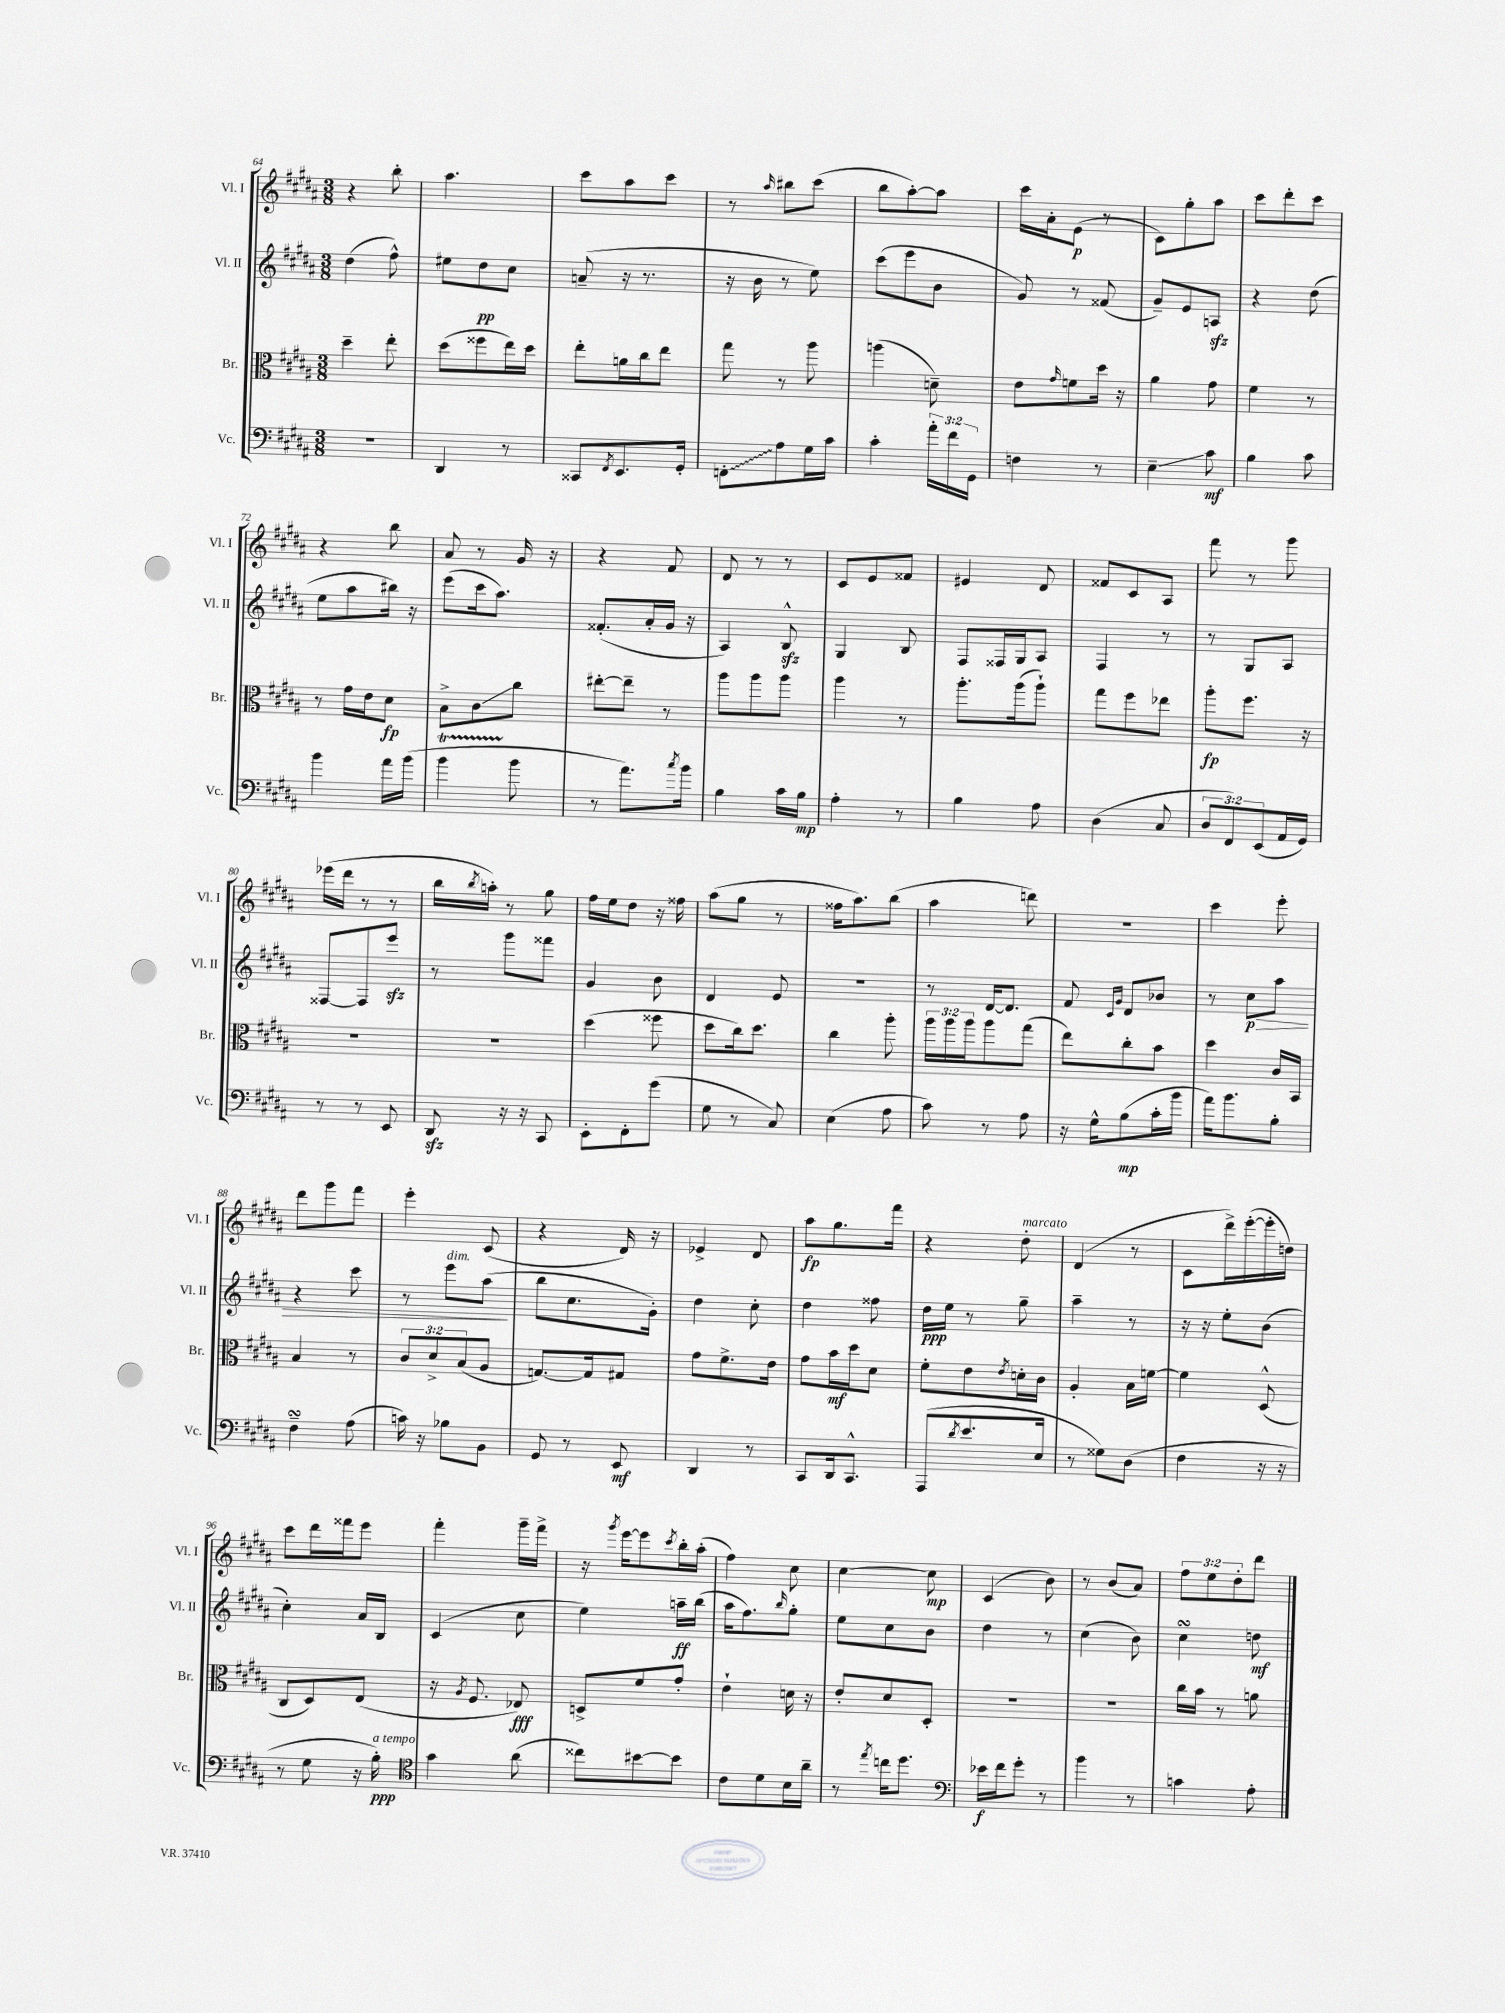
<<
\new StaffGroup <<
\new Staff = "s0" \with { instrumentName = "Vl. I" shortInstrumentName = "Vl. I" } {
    \clef treble \key b \major \numericTimeSignature \time 3/8 \override Staff.TupletNumber.text = #tuplet-number::calc-fraction-text
    r4 b''8-. |
    ais''4. |
    cis'''8 ais''8 cis'''8 |
    r8 \grace { ais''16 } bis''8 cis'''8( |
    b''8 ais''8~-.) ais''8 |
    cis'''16 ais'16-. e'8\p( r8 |
    cis'8) gis''8-. ais''8 |
    cis'''8 dis'''8-. cis'''8 |
    r4 b''8 |
    ais'8 r8 gis'16 r16 |
    r4 fis'8 |
    dis'8 r8 r8 |
    cis'8 e'8 fisis'8 |
    eis'4 dis'8 |
    fisis'8 cis'8 ais8 |
    fis'''8 r8 gis'''8 |
    ees'''16( dis'''16 r8 r8 |
    b''16 \acciaccatura { b''8 } a''16-.) r8 gis''8 |
    fis''16 e''16 dis''8 r16 fisis''16 |
    ais''8( gis''8 r8 |
    fisis''16 ais''8.) b''8( |
    ais''4 d'''8) |
    R4. |
    cis'''4 e'''8-. |
    dis'''8 gis'''8 fis'''8 |
    e'''4-. cis'8( |
    r4 dis'16) r16 |
    ees'4-> dis'8 |
    ais''8\fp gis''8. fis'''16 |
    r4 dis''8-.^\markup { \italic "marcato" } |
    dis'4( r8 |
    cis'8 dis'''16->) e'''16~-.( e'''16-. d''16) |
    cis'''8 dis'''16 fisis'''16 e'''8 |
    fis'''4-. gis'''16-- fis'''16-> |
    r16 \acciaccatura { gis'''8 } e'''16~ e'''8 \acciaccatura { cis'''8 } b''16-. ais''16-.( |
    fis''4) cis''8 |
    cis''4~ cis''8\mp |
    cis'4( b'8) |
    r8 b'8( ais'8) |
    \tuplet 3/2 { fis''8 e''8 dis''8-. } dis'''8 \bar "|." |
}
\new Staff = "s1" \with { instrumentName = "Vl. II" shortInstrumentName = "Vl. II" } {
    \clef treble \key b \major \numericTimeSignature \time 3/8
    dis''4( fis''8-^) |
    eis''8 dis''8\pp cis''8 |
    a'8--( r16 r8. |
    r16 b'16 r8 e''8) |
    cis'''8( e'''8 b'8 |
    gis'8) r8 fisis'8( |
    gis'8--) e'8 a8\sfz |
    r4 dis''8( |
    e''8 ais''8 bis''16) r16 |
    e'''8( cis'''16 ais''8.) |
    fisis'8.-.( ais'16-. gis'16 r16 |
    ais4) b8-^\sfz |
    gis4 b8 |
    fis8 fisis16 gis16 ais8 |
    fis4 r8 |
    r8 gis8 ais8 |
    fisis8~ fisis8 e'''8\sfz |
    r8 gis'''8 fisis'''8 |
    gis'4 b'8 |
    dis'4 e'8 |
    R4. |
    r8 dis'16~ dis'8. |
    fis'8 \grace { cis'16 gis'16 } dis'8 bes'8 |
    r8 cis''8\p\> ais''8 |
    r4 cis'''8 |
    r8 e'''8^\markup { \italic "dim." } ais''8\!( |
    b''8 cis''8. gis'16-.) |
    dis''4 cis''8-. |
    dis''4 fisis''8 |
    dis''16\ppp e''16 r8 gis''8-- |
    ais''4-- r8 |
    r16 r16 e''8-. b'8( |
    cis''4-.) ais'16 b16 |
    cis'4( cis''8 |
    e''4) a''16--\ff b''16( |
    ais''16 fis''8.) \grace { b''16 } gis''8-. |
    e''8 cis''8 b'8 |
    dis''4 r8 |
    cis''4( b'8) |
    cis''4\turn d''8\mf \bar "|." |
}
\new Staff = "s2" \with { instrumentName = "Br." shortInstrumentName = "Br." } {
    \clef alto \key b \major \numericTimeSignature \time 3/8 \override Staff.TupletNumber.text = #tuplet-number::calc-fraction-text
    dis''4-- e''8-. |
    dis''8( fisis''8 e''16) dis''16 |
    e''8-. a'16 cis''16 e''8 |
    gis''8 r8 ais''8 |
    a''4( d'8--) |
    e'8 \grace { gis'16 } f'8 dis''16 r16 |
    ais'4 gis'8 |
    fis'4 r8 |
    r8 gis'16 e'16 dis'8\fp |
    b8-> cis'8\glissando cis''8 |
    eis''8~-. eis''8-- r8 |
    ais''8 ais''8 ais''8 |
    ais''4 r8 |
    ais''8.-. ais''16( ais''8-!) |
    gis''8 fis''8 ees''8 |
    ais''8-.\fp fis''8. r16 |
    R4. |
    R4. |
    dis''4( fisis''8 |
    dis''8 cis''16) dis''8. |
    cis''4 ais''8-. |
    \tuplet 3/2 { ais''16 ais''16 ais''16 } ais''8 gis''8( |
    e''8) cis''8-. b'8 |
    dis''4 cis'16 b,16 |
    b4 r8 |
    \tuplet 3/2 { cis'8 dis'8-> b8( } ais8 |
    g8.~) g16 gis8 |
    gis'8 fis'8.-> e'16 |
    gis'8 b'16\mf dis''16 dis'8 |
    fis'8-. e'8 \acciaccatura { e'8 } d'16-. cis'16 |
    ais4-. b16 f'16~ |
    f'4 dis8-^( |
    cis8 dis8) e8( |
    r16 \acciaccatura { ais8 } fis8. ees8\fff) |
    d8-> fis'8 gis'8-. |
    e'4-! d'16 r16 |
    e'8-. dis'8 dis8-. |
    R4. |
    R4. |
    cis''16 b'16 r8 a'8 \bar "|." |
}
\new Staff = "s3" \with { instrumentName = "Vc." shortInstrumentName = "Vc." } {
    \clef bass \key b \major \numericTimeSignature \time 3/8 \override Staff.TupletNumber.text = #tuplet-number::calc-fraction-text
    R4. |
    dis,4 r8 |
    cisis,8 \acciaccatura { fis,8 } e,8. gis,16-. |
    \once \override Glissando.style = #'zigzag f,8-.\glissando ais8 gis16 cis'16 |
    cis'4-. \tuplet 3/2 { ais'16-. fis'16 gis,16 } |
    f4 r8 |
    e4--\glissando cis'8\mf |
    b4 cis'8 |
    b'4 ais'16 b'16( |
    b'4\startTrillSpan b'8\stopTrillSpan |
    r8 ais'8.) \acciaccatura { cis''8 } b'16 |
    b4 cis'16 b16\mp |
    ais4-. r8 |
    b4 ais8 |
    dis4( cis8 |
    \tuplet 3/2 { dis8 fis,8) e,8( } ais,16 gis,16) |
    r8 r8 e,8 |
    dis,8\sfz r16 r16 cis,8 |
    e,8-. fis,8-. gis'8( |
    gis8 r8 cis8) |
    e4( ais8 |
    cis'8) r8 ais8 |
    r16 gis16-^ b8\mp( cis'16-. b'16 |
    ais'16) b'8. b8-. |
    fis4--\turn ais8( |
    c'16) r16 bes8 b,8 |
    gis,8 r8 e,8\mf |
    dis,4 r8 |
    cis,8 dis,16 cis,8.-^ |
    ais,,8( \acciaccatura { dis'8 } e'8. e16 |
    r8 gisis8) dis8( |
    fis4 r16 r16 |
    r8 gis8 r16 b16-.\ppp^\markup { \italic "a tempo" }) |
    \clef tenor gis'4 ais'8( |
    cisis''8) bis'8~ bis'8 |
    cis'8 dis'8 b16 ais'16-- |
    r8 \acciaccatura { e''8 } c''16 dis''8. |
    \clef bass ees'16\f fis'16 gis'8-. r8 |
    b'4 r8 |
    c'4 ais8-. \bar "|." |
}
>>
>>
\layout { \context { \Score currentBarNumber = #64 } }
